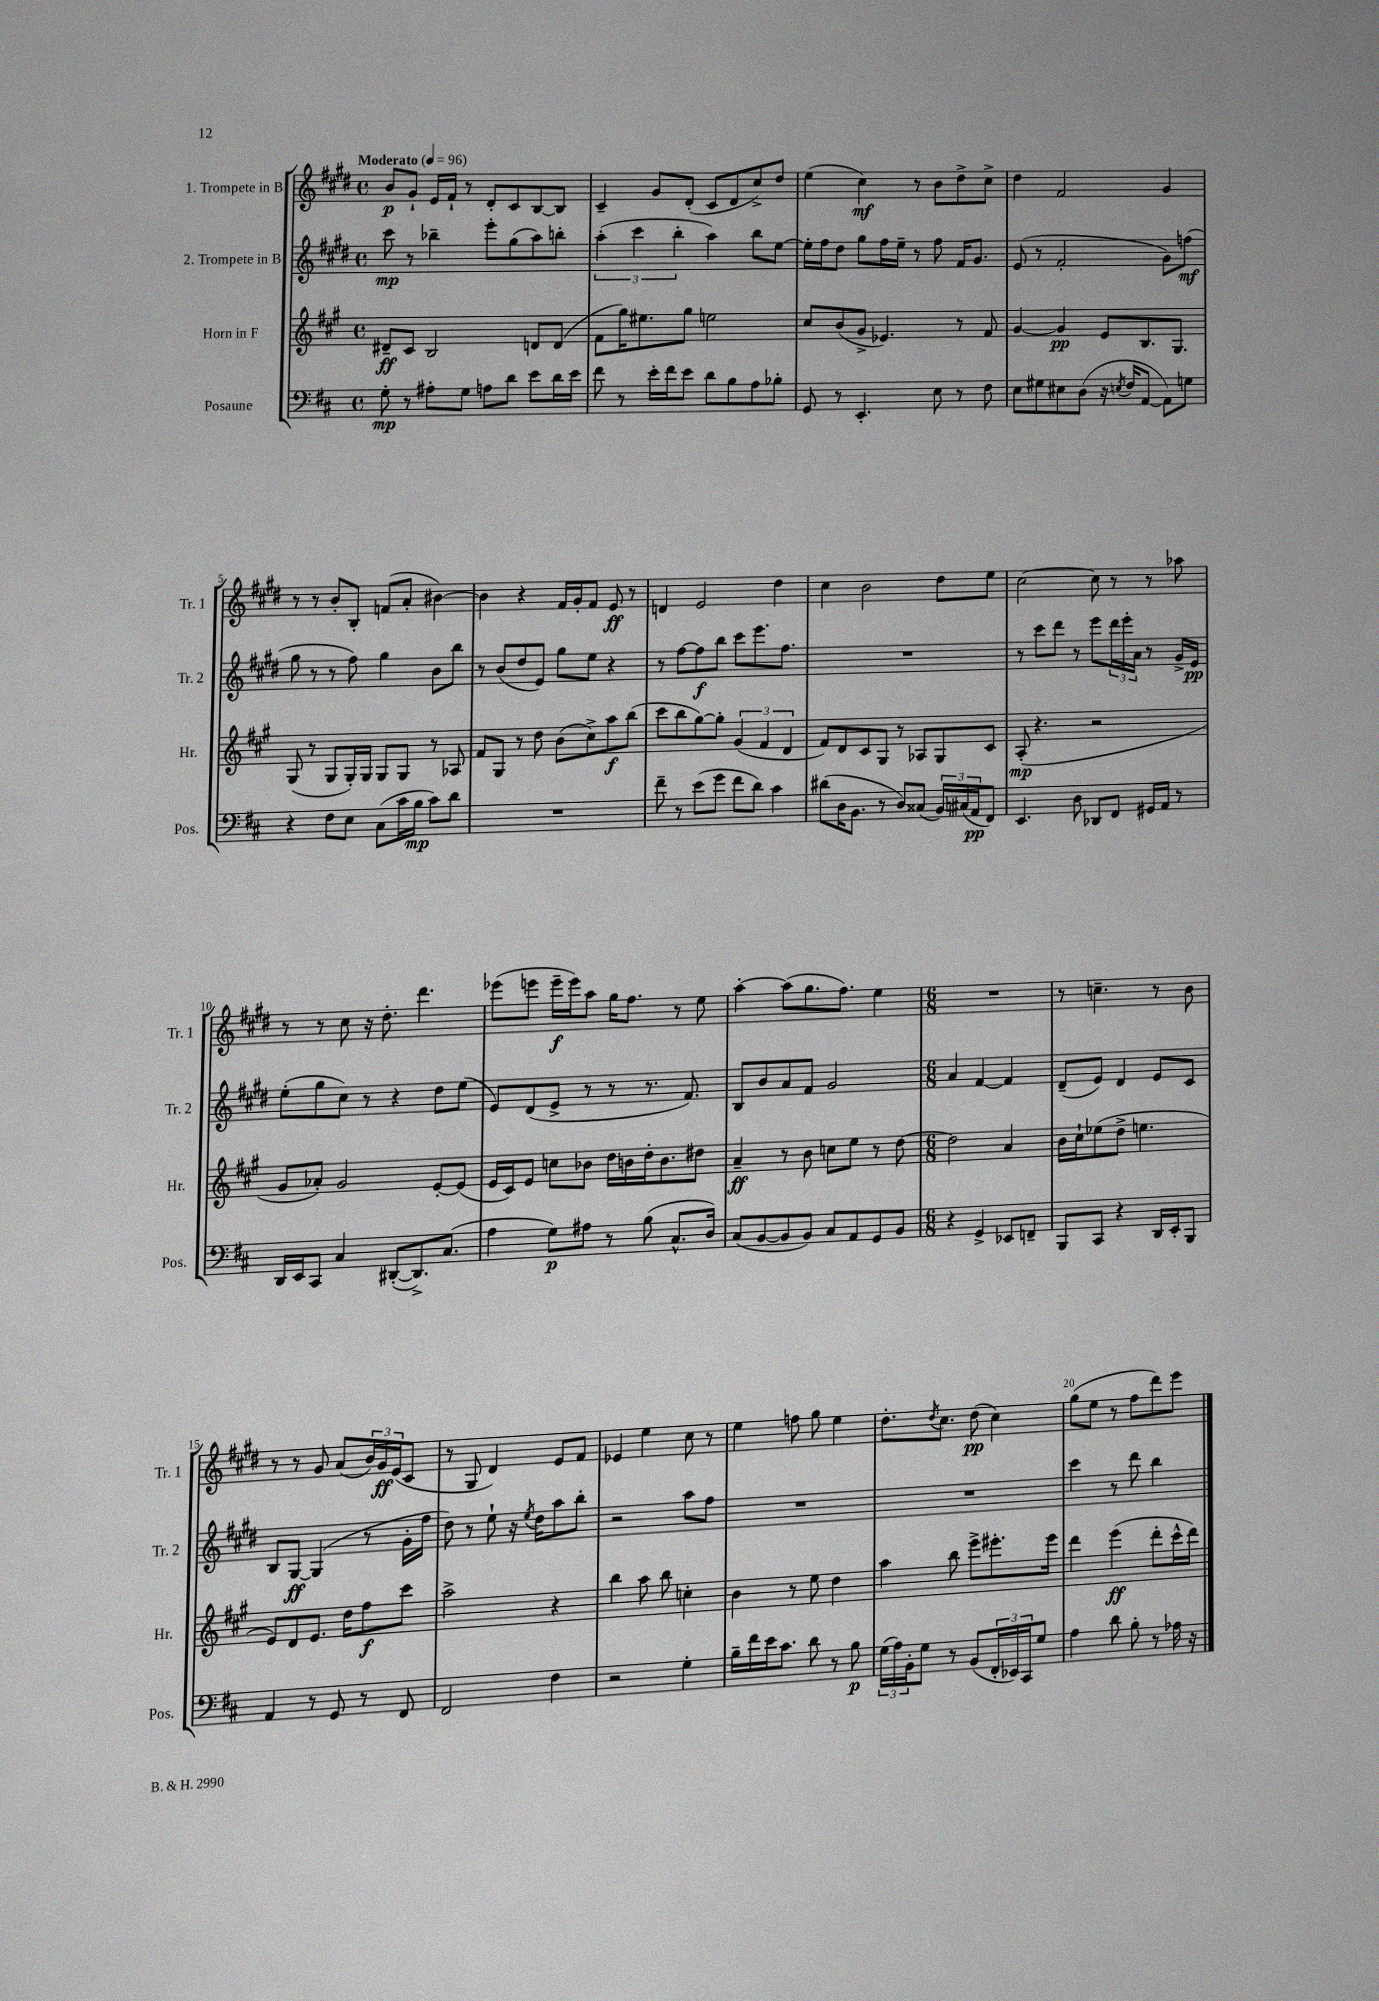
<<
\new StaffGroup <<
\new Staff = "s0" \with { instrumentName = "1. Trompete in B" shortInstrumentName = "Tr. 1" } {
    \clef treble \key e \major \defaultTimeSignature \time 4/4 \tempo "Moderato" 4 = 96
    b'8\p gis'8-! e'16 fis'16-! r8 dis'8-. cis'8 b8~ b8 |
    cis'4-- gis'8 dis'8-.( cis'8 dis'8 cis''8->) dis''8 |
    e''4( cis''4\mf) r8 b'8 dis''8-> cis''8-> |
    dis''4 fis'2 gis'4 |
    r8 r8 b'8-. b8-. f'8( a'8-. bis'4~) |
    bis'4 r4 fis'16 gis'16-. fis'8 e'8\ff r8 |
    d'4 e'2 dis''4 |
    cis''4 b'2 dis''8 e''8 |
    cis''2~ cis''8 r8 r8 aes''8 |
    r8 r8 cis''8 r16 dis''8.-. dis'''4. |
    ees'''8( e'''8 e'''16--\f e'''16) a''8 gis''16 fis''8. r8 e''8 |
    a''4~-. a''8( gis''8. fis''8.) e''4 |
    \numericTimeSignature \time 6/8 R2. |
    r8 c''4.-- r8 b'8 |
    r8 r8 gis'8 a'8( \tuplet 3/2 { b'16) gis'16\ff e'16( } cis'8 |
    r8 gis8 dis'4) e'8 fis'8 |
    ees'4 e''4 cis''8 r8 |
    e''4 f''8 gis''8 e''4 |
    dis''8.-. \acciaccatura { dis''8 } cis''8. dis''8\pp( cis''4) |
    gis''8( e''8 r8 fis''8 dis'''8) e'''8 \bar "|." |
}
\new Staff = "s1" \with { instrumentName = "2. Trompete in B" shortInstrumentName = "Tr. 2" } {
    \clef treble \key e \major \defaultTimeSignature \time 4/4
    cis'''8\mp r8 bes''4-- e'''8-. gis''8( a''8) b''8-. |
    \tuplet 3/2 { a''4-.( cis'''4 b''4-. } a''4) b''8 e''8~ |
    e''16-. fis''16 dis''8 gis''8 fis''16 e''16-- r8 fis''8 fis'16 gis'8. |
    e'8( r8 fis'2-. gis'8) f''8\mf( |
    gis''8 r8 r8 fis''8) gis''4 b'8 b''8 |
    r8 b'8( dis''8 e'8) gis''8 e''8 r4 |
    r8 fis''8~ fis''8\f b''8 cis'''8 e'''8. fis''8. |
    R1 |
    r8 cis'''8 dis'''8 r8 e'''8 \tuplet 3/2 { dis'''16 e'''16-. a'16 } r8 gis'16-> e'16\pp |
    e''8-.( gis''8 cis''8) r8 r4 dis''8 e''8( |
    e'8) dis'8( e'8-> r8 r8 r8. fis'8.) |
    b8 b'8 a'8 fis'8 gis'2 |
    \numericTimeSignature \time 6/8 a'4 fis'4~ fis'4 |
    dis'8--( e'8) dis'4 e'8 cis'8 |
    b8 gis8~\ff gis4( r8 gis'16-. fis''16 |
    dis''8) r8 e''8-! r16 \acciaccatura { e''8 } dis''16 a''8 b''8-. |
    r2 a''8 fis''8 |
    R2. |
    R2. |
    cis'''4 r8 dis'''8 b''4 \bar "|." |
}
\new Staff = "s2" \with { instrumentName = "Horn in F" shortInstrumentName = "Hr." } {
    \clef treble \key a \major \defaultTimeSignature \time 4/4
    dis'8--\ff cis'8 b2 d'8 d'8( |
    fis'8 gis''16) eis''8. gis''8 e''2 |
    cis''8 b'8( gis'8-> ees'4.) r8 fis'8 |
    gis'4~ gis'4\pp e'8 b8. gis8. |
    gis8( r8 gis8 gis16-.) gis16 gis8 gis8 r8 aes8 |
    fis'8 gis8 r8 d''8 b'8( cis''8->) a''8\f b''8( |
    cis'''8 b''8 gis''8~) gis''8-. \tuplet 3/2 { gis'4( fis'4 d'4 } |
    fis'8) d'8 cis'8 gis8 r8 aes8 gis8 cis'8 |
    a8-.\mp( r4. r2 |
    gis'8 aes'8-.) gis'2 e'8~-. e'8( |
    e'16 cis'16) e'8 c''8 bes'8 d''16 b'16 d''16-. b'8. dis''8 |
    a'4--\ff r8 b'8 c''8 e''8 r8 d''8~ |
    \numericTimeSignature \time 6/8 d''2 a'4 |
    b'16 cis''16-! ees''8( d''8-> e''4. |
    e'8) d'8 e'8. d''16 fis''8\f cis'''8 |
    a''2-> r4 |
    b''4 a''8 b''8 c''4-. |
    b'4 r8 e''8 d''4 |
    a''4 b''8 e'''8-> eis'''8.-. eis'''16 |
    d'''4 e'''4\ff( d'''8-. cis'''16-^ d'''16) \bar "|." |
}
\new Staff = "s3" \with { instrumentName = "Posaune" shortInstrumentName = "Pos." } {
    \clef bass \key d \major \defaultTimeSignature \time 4/4
    g8-.\mp r8 ais8-. g8 a8 d'8 e'8 d'16 e'16 |
    fis'8 r8 e'16-. fis'16 e'8 d'8 b8 a8 bes8-. |
    g,8 r8 e,4.-. e8 r8 fis8 |
    e8 gis8 eis8 d8( r16 \acciaccatura { e8 } fis16 a,8~ a,8) g8 |
    r4 fis8 e8 cis8( cis'16 b16\mp cis'8) d'8 |
    R1 |
    fis'8-- r8 e'8( g'8 fis'8 d'8) cis'4 |
    dis'8( d16 b,8. r8 d8) cisis8( \tuplet 3/2 { b,16) cis16( a,16\pp } fis,8) |
    e,4. d8 des,8 fis,8 gis,16 a,16 r8 |
    d,16 e,16 cis,8 cis4 dis,8~-.( dis,8.->) cis8.( |
    a4 g8\p) ais8 r8 b8( cis8.-^ d16) |
    cis8( b,8~ b,8 b,8) cis8 a,8 g,8 b,8 |
    \numericTimeSignature \time 6/8 r4 g,4-> ees,8 f,8-- |
    b,,8 cis,8 r4 d,16 e,16-. b,,8 |
    a,4 r8 g,8 r8 fis,8 |
    fis,2 fis4 |
    r2 g4-. |
    b16-- fis'16 e'16 cis'8. d'8 r8 b8\p |
    \tuplet 3/2 { g16( a16) b,16-. } g8 r8 b,8( \tuplet 3/2 { fis,16-. ees,16) cis,16 } g8 |
    a4 d'8 b8-. r8 aes16 r16 \bar "|." |
}
>>
>>
\layout { \context { \Score \override BarNumber.break-visibility = ##(#f #t #t) barNumberVisibility = #(every-nth-bar-number-visible 5) } }
